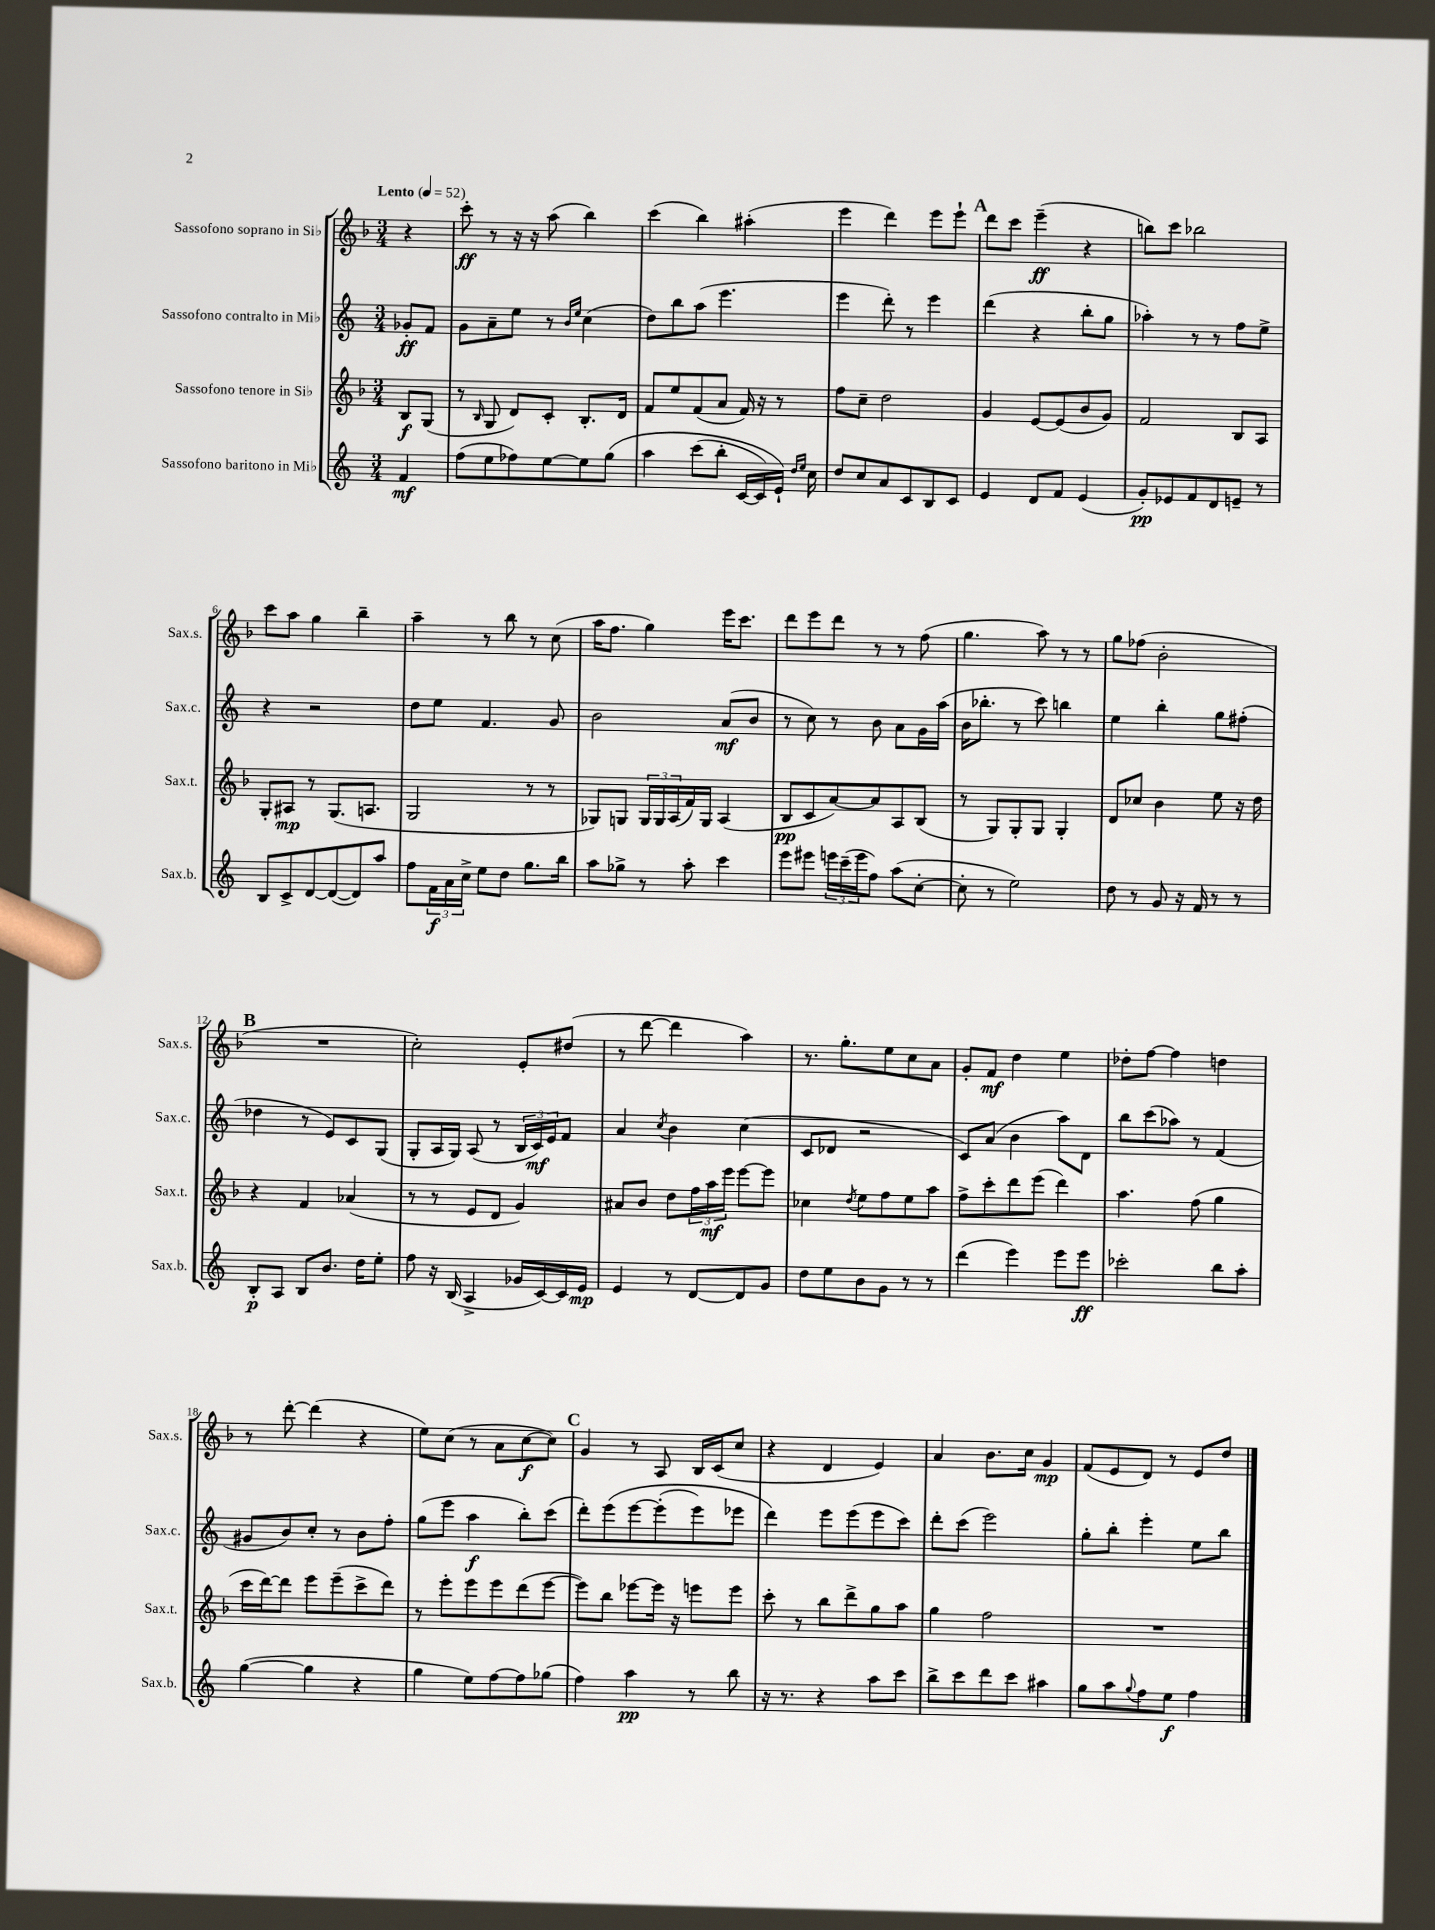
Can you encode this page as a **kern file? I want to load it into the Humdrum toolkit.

**kern	**kern	**kern	**kern
*staff4	*staff3	*staff2	*staff1
*clefG2	*clefG2	*clefG2	*clefG2
*k[]	*k[b-]	*k[]	*k[b-]
*M3/4	*M3/4	*M3/4	*M3/4
*MM52	*MM52	*MM52	*MM52
4f	8B-	8g-'	4r
.	(8G	8f	.
=	=	=	=
(8ff	8r	8g	8ccc'
.	16qqB-	.	.
8ee	8G	8a~	8r
8ff-)	8d)	8ee	16r
.	.	.	16r
[8ee	8c'	8r	(8aa
.	.	16qqb	.
.	.	16qqee	.
8ee]	8.B-'	(4cc	4bb-)
&(8gg	.	.	.
.	16d	.	.
=	=	=	=
4aa	8f	8dd)	(4ccc
.	8ee	8bb	.
(8ccc	(8f	(8aa	4bb-)
8bb'	8a	4.eee	.
[16c	16f)	.	(4aa#'
16c])	16r	.	.
16e`&)	8r	.	.
16qqdd	.	.	.
16qqee	.	.	.
16cc	.	.	.
=	=	=	=
8dd	8ff	4eee	4eee
8cc	8cc~	.	.
8a	2dd	8ddd')	4ddd)
8c	.	8r	.
8B	.	4eee	8eee
8c	.	.	8eee`
=	=	=	=
4e	4g	(4ddd	8ddd
.	.	.	8ccc
8d	[8e	4r	(4eee~
8f	(8e]	.	.
(4e	8b-	8bb'	4r
.	8g)	8gg	.
=	=	=	=
8g')	2f	4aa-')	8bb)
8e-	.	.	8ccc
8f	.	8r	2bb-
8d	.	8r	.
8e~	8B-	8ff	.
8r	8A	8ee^	.
=	=	=	=
8B	8G'	4r	8ccc
8c^	8A#	.	8aa
[8d	8r	2r	4gg
(8d_	(8.G	.	.
8d])	.	.	4bb-~
.	8.A	.	.
8aa	.	.	.
=	=	=	=
8ff	2G	8dd	4aa~
24f	.	8ee	.
24a	.	.	.
24cc^	.	.	.
8ee	.	4.f	8r
8dd	.	.	8bb-
8.gg	8r	.	8r
.	8r	8g	(8cc
16bb	.	.	.
=	=	=	=
8aa	8G-)	2b	16aa
.	.	.	8.ff
8gg-^	8G	.	.
8r	24G	.	4gg)
.	24G	.	.
.	(24A	.	.
8aa'	16f)	.	.
.	16G	.	.
4ccc	(4A	(8a	16eee
.	.	.	8.ccc
.	.	8b	.
=	=	=	=
8eee	8B-	8r	8ddd
8eee#	8c	8cc)	8eee
24eee	[8a)	8r	8ddd
(24ccc~	.	.	.
24eee	.	.	.
8ff)	8a]	8b	8r
(8aa	8A	8a	8r
[8cc'	(8B-	16g	(8ff
.	.	(16aa	.
=	=	=	=
8cc']	8r	16b	4.gg
.	.	8.bb-'	.
8r	8G)	.	.
2ee)	8G'	8r	.
.	8G	8ccc)	8aa)
.	4G'	4bb	8r
.	.	.	8r
=	=	=	=
8dd	8d	4ee	8gg
8r	8cc-	.	(8ff-
8g	4b-	4bb'	2b-'
16r	.	.	.
16f	.	.	.
8r	8ee	8gg	.
8r	16r	(8ff#'	.
.	16dd	.	.
=	=	=	=
8B'	4r	4dd-	2.r
8A	.	.	.
8B	4f	8r	.
8.b	.	8e)	.
.	(4a-	8c	.
16dd	.	.	.
8ee'	.	(8G	.
=	=	=	=
8ff	8r	8G'	2cc')
16r	8r	16A	.
(16B	.	16G)	.
4A^	8e	(8A	.
.	8d	8r	.
16g-	4g)	24B	8e'
.	.	24c)	.
[16c)	.	.	.
.	.	24e	.
16c]	.	8f	(8dd#
16e	.	.	.
=	=	=	=
4e	8a#	4a	8r
.	8b-	.	[8ddd
.	.	8qcc	.
8r	8dd	4b	4ddd]
[8d	24ff	.	.
.	24aa	.	.
.	24eee	.	.
8d]	[8eee	(4cc	4aa)
8g	8eee]	.	.
=	=	=	=
8dd	4cc-	8c	8.r
8ee	.	8d-	.
.	.	.	8.gg'
.	8qdd	.	.
8b	8ee	2r	.
8g	8ff	.	8ee
8r	8ee	.	8cc
8r	8aa	.	8a
=	=	=	=
(4ddd	8ff^	8c)	8g'
.	8ccc'	(8a	8f
4eee)	8ddd	4b	4dd
.	(8eee	.	.
8eee	4ddd)	8aa)	4ee
8eee	.	8d	.
=	=	=	=
2ccc-'	4.aa	8bb	8dd-'
.	.	(8ccc	[8ff
.	.	8aa-)	4ff]
.	(8ff	8r	.
8bb	4gg	(4f	4dd
8aa'	.	.	.
=	=	=	=
([4gg	16ccc	8g#	8r
.	[16ddd)	.	.
.	8ddd]	8b)	[8ddd'
4gg]	8eee	8cc'	(4ddd]
.	(8eee~	8r	.
4r	8ccc^	8b	4r
.	8ddd)	8ff'	.
=	=	=	=
4gg	8r	(8gg	8ee)
.	8eee'	8eee	(8cc
8ee)	8eee	4aa	8r
[8ff	8eee	.	8a
8ff]	(8ddd	8bb')	[8cc
(8gg-	[8eee	(8ccc	8cc])
=	=	=	=
4ff)	8eee])	8ddd')	4g
.	8bb-	&(8eee	.
4aa	[8eee-	[8eee	8r
.	16eee-]	(8eee']	8A
.	16r	.	.
8r	8eee	8eee)	16B-
.	.	.	(16c
8bb	8eee	8eee-	8cc
=	=	=	=
16r	8ccc'	4ddd&)	4r
8.r	.	.	.
.	8r	.	.
4r	8bb-	8eee	4d
.	8ddd^	(8eee	.
8aa	8gg	8eee	4e)
8ccc	8aa	8ccc)	.
=	=	=	=
8bb^	4gg	8ddd'	4a
8ccc	.	(8ccc	.
8ddd	2ff	2eee)	8.b-
8ccc	.	.	.
.	.	.	16cc
4aa#	.	.	4g
=	=	=	=
8gg	2.r	8gg'	(8f
8aa	.	8bb'	8e
8qqgg	.	.	.
8ff	.	4eee'	8d)
8ee	.	.	8r
4ff	.	8ee	8e
.	.	8bb	8dd
==	==	==	==
*-	*-	*-	*-
